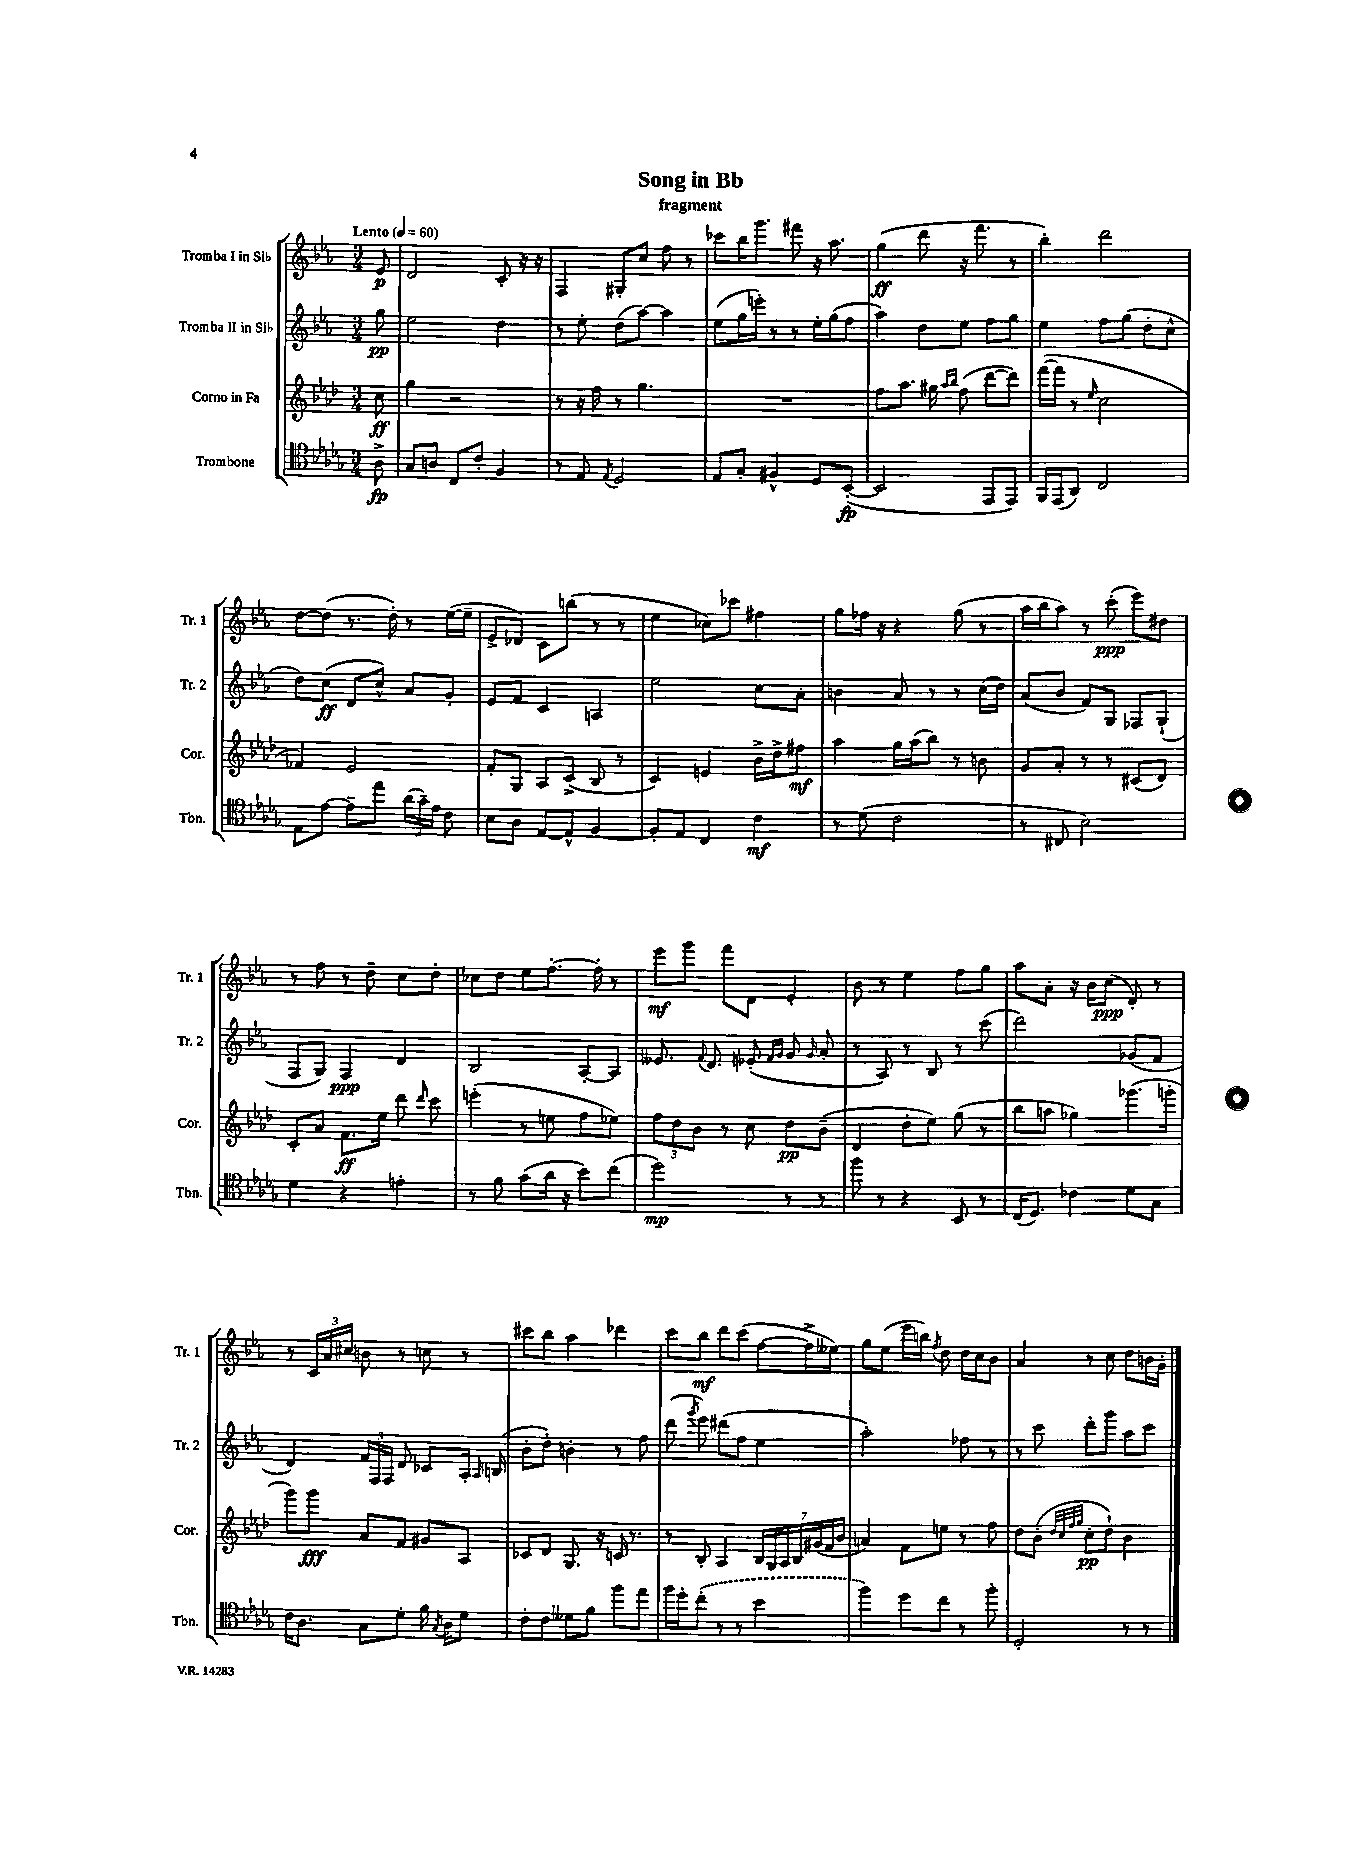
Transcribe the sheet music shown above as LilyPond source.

\header { title = "Song in Bb" subtitle = "fragment" }
<<
\new StaffGroup <<
\new Staff = "s0" \with { instrumentName = "Tromba I in Sib" shortInstrumentName = "Tr. 1" } {
    \clef treble \key ees \major \numericTimeSignature \time 3/4 \partial 8 \tempo "Lento" 4 = 60
    \autoBeamOff ees'8\p |
    d'2 c'8-. r16 r16 |
    f4 gis8[-. c''8] f''8 r8 |
    ces'''8[ bes''16 g'''8.] fis'''8 r16 aes''8. |
    g''4\ff( d'''8 r16 f'''8. r8 |
    bes''4-.) d'''2 |
    d''8[~ d''8]( r8. d''16-.) r8 ees''16[~( ees''16]-- |
    ees'8[-> des'8]) c'8[ b''8]( r8 r8 |
    ees''4 ces''8[) ces'''8] fis''4 |
    g''8[ fes''16] r16 r4 g''8( r8 |
    aes''16[ bes''16 aes''8]) r8 c'''8-.\ppp( ees'''8[) dis''8] |
    r8 f''8 r8 d''8-- c''8[ d''8]-. |
    ces''8[ d''8] ees''8[ f''8.]~-. f''16-. r8 |
    ees'''8[\mf g'''8] f'''8[ d'8] ees'4-. |
    bes'8 r8 ees''4 f''8[ g''8] |
    aes''8[ aes'8]-. r16 bes'16[ c''8]\ppp( d'8-.) r8 |
    r8 \tuplet 3/2 { c'16[ aes'16 cis''16] } b'8 r8 c''8 r8 |
    cis'''8[ bes''8] aes''4 des'''4 |
    c'''8[ bes''8]\mf d'''8[ c'''8]( f''8[~ f''16-> eeses''16]) |
    g''8[ ees''8]( ees'''16[ b''16]) \acciaccatura { f''8 } d''8 d''16[ c''16 bes'8] |
    aes'4 r8 c''8 d''8[ b'16 g'16]-. \bar "|." |
}
\new Staff = "s1" \with { instrumentName = "Tromba II in Sib" shortInstrumentName = "Tr. 2" } {
    \clef treble \key ees \major \numericTimeSignature \time 3/4 \partial 8
    \autoBeamOff g''8\pp |
    ees''2 d''4 |
    r8 ees''8-. d''8[( aes''8]~) aes''4 |
    ees''8[( g''16 e'''16]-.) r8 r8 ees''16[-. g''16( f''8] |
    aes''4) d''8[ ees''8] f''8[ g''8] |
    ees''4 f''8[ g''8]( d''8[-. c''8]-^ |
    d''8[) c''8]\ff( d'8[ c''8]-^) aes'8[ g'8]-. |
    ees'8[ f'8] c'4 a4 |
    ees''2 c''8[ aes'8]-. |
    b'4 aes'8 r8 r8 c''16[( d''16]) |
    aes'8[( bes'8] f'8[) g8] fes8[ g8]-!( |
    f8[ g8]) f4\ppp d'4 |
    bes2 aes8[~-. aes8] |
    eeses'8. \appoggiatura { f'8 } d'8. ees'8-.( \grace { f'16[ g'16] } g'8 \grace { g'16 } aes'8-. |
    r8 aes8) r8 bes8 r8 c'''8( |
    d'''2) ges'8[( f'8] |
    d'4) \tuplet 3/2 { f'16[ f16 f16] } d'8 ces'8[ aes16]-. \grace { aes16 } b16( |
    bes'8[-. d''8]-.) b'4-. r8 f''8 |
    d'''8( \acciaccatura { g'''8 } ees'''8) dis'''8[( f''8] ees''4 |
    aes''2-.) fes''8 r8 |
    r8 c'''8 d'''8[-. g'''8] aes''8[ c'''8] \bar "|." |
}
\new Staff = "s2" \with { instrumentName = "Corno in Fa" shortInstrumentName = "Cor." } {
    \clef treble \key aes \major \numericTimeSignature \time 3/4 \partial 8
    \autoBeamOff c''8\ff |
    g''4 r2 |
    r8 r16 f''16 r8 g''4. |
    R2. |
    f''8[ aes''8.] gis''16 \grace { aes''16[ bes''16] } f''8( des'''8[~ des'''8]) |
    f'''16[~( f'''16] r8 \grace { ees''16 } c''2 |
    fes'4) ees'2 |
    f'8[-. g8] aes8[ c'8]->( bes8 r8 |
    c'4) e'4 bes'16[-> des''16-> fis''8]\mf |
    aes''4 g''16[ aes''16( bes''8]) r8 b'8 |
    g'8[ aes'8]-. r8 r8 cis'8[( des'8]) |
    c'8[-. aes'8] f'8.[\ff ees''16] des'''8 \grace { des'''16 } c'''8 |
    e'''4-.( r8 e''8 f''8[ ees''8]) |
    \tuplet 3/2 { f''8[ des''8 bes'8] } r8 c''8 des''8[\pp bes'8]--( |
    des'4 des''8[-. ees''8]) g''8( r8 |
    bes''8[ a''8] ges''4) ges'''8.[( g'''16]-. |
    g'''8[) g'''8]\fff aes'8[ f'8] gis'8[ aes8] |
    ces'8[ des'8] g8. r16 c'16 r8. |
    r8 bes8-. aes4 \tuplet 7/4 { bes16[ g16 aes16 bes16 gis'16( f'16 bes'16] } |
    a'4) f'8[ e''8] r8 f''8 |
    des''8[ bes'8]-.( \grace { des''32[ c''32 f''32 g''32] } c''8[-.\pp des''8]-!) bes'4 \bar "|." |
}
\new Staff = "s3" \with { instrumentName = "Trombone" shortInstrumentName = "Tbn." } {
    \clef tenor \key des \major \numericTimeSignature \time 3/4 \partial 8
    \autoBeamOff aes8->\fp |
    ges8[ a8] c8[ c'8]-. f4 |
    r8 ees8 \acciaccatura { ees8 } des2 |
    ees8[ ges8]-. fis4-^ des8[ bes,8]~-.\fp( |
    bes,2 ees,8[ ees,8]) |
    f,16[ ees,16( aes,8]) c2 |
    ees8[ ees'8]~ ees'8[-- ees''8] \tuplet 3/2 { aes'16[( ges'16--) ees'16] } c'8 |
    bes8[ aes8] ees8[~ ees8]-^ f4~ |
    f8[-. ees8] c4 c'4\mf |
    r8 des'8( c'2 |
    r8 cis8 bes2) |
    des'4 r4 e'4-. |
    r8 f'8 ges'8[( aes'16] r16 bes'8[) c''8]( |
    des''2\mp) r8 r8 |
    f''8 r8 r4 bes,8 r8 |
    c16[( des8.]) ces'4 des'8[ ges8] |
    c'16[ aes8.] ges8[ des'8]-. f'16 \acciaccatura { ges8 } aes16[ des'8] |
    c'8[-. c'8] deses'8[ f'8] f''8[ ees''8] |
    f''16[ des''16-. \once \slurDashed c''8]-.( r8 r8 bes'4 |
    f''4) des''8[ c''8] r8 f''8-. |
    des2-. r8 r8 \bar "|." |
}
>>
>>
\layout { \context { \Score \remove "Bar_number_engraver" } }
